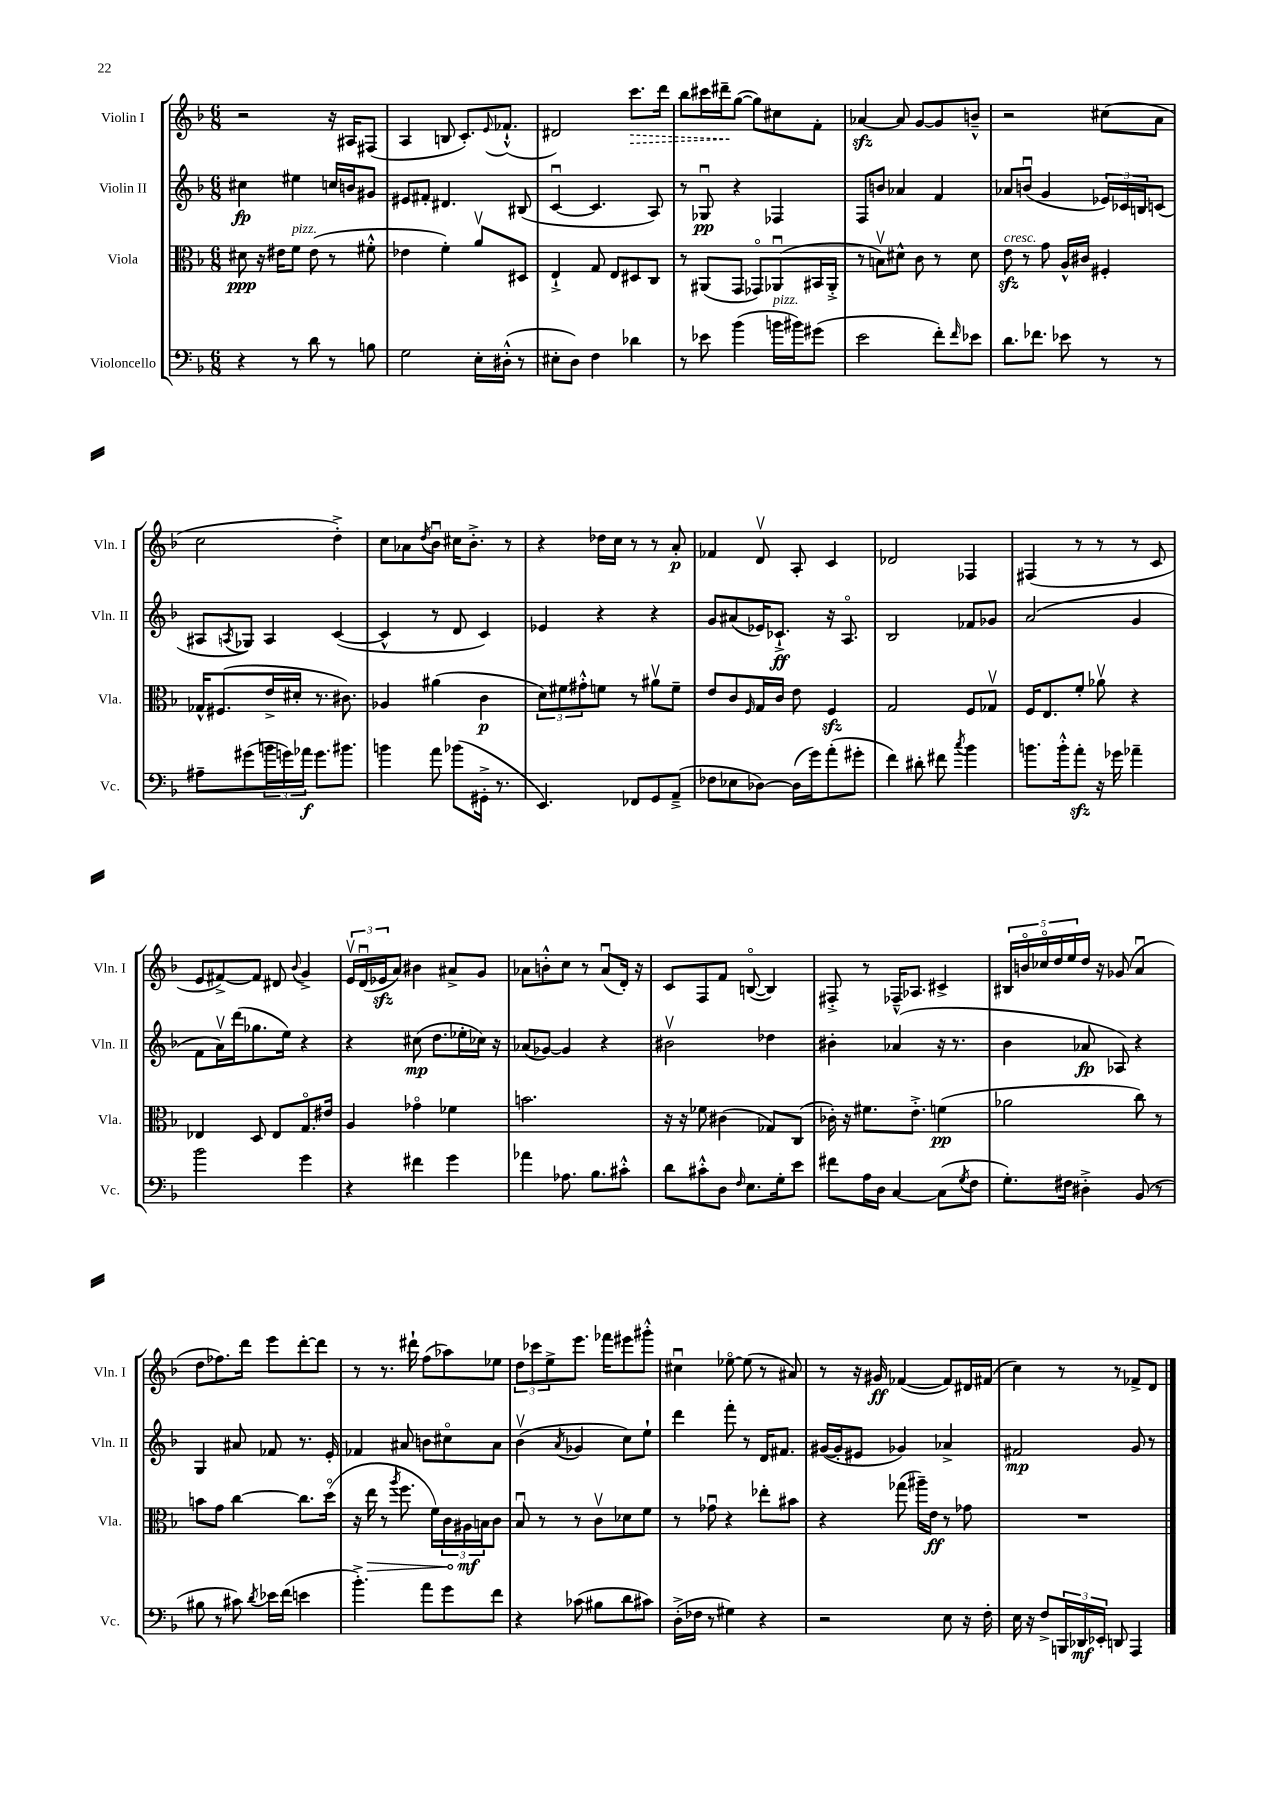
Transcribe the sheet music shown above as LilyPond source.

<<
\new StaffGroup <<
\new Staff = "s0" \with { instrumentName = "Violin I" shortInstrumentName = "Vln. I" } {
    \clef treble \key f \major \numericTimeSignature \time 6/8
    r2 r16 ais16 fis8( |
    a4 b8 c'8.-.) \appoggiatura { e'8 } fes'8.-!-^( |
    dis'2) \once \override Hairpin.style = #'dashed-line c'''8.\> d'''16 |
    bes''8 cis'''16 dis'''16--\! g''8~( g''8) cis''8 f'8-. |
    aes'4~\sfz aes'8 g'8~ g'8 b'8---^ |
    r2 cis''8( a'8 |
    c''2 d''4-.->) |
    c''8 aes'8 \acciaccatura { d''8 } bes'8\downbow cis''16 bes'8.-.-> r8 |
    r4 des''16 c''16 r8 r8 a'8-.\p |
    fes'4 d'8\upbow a8-. c'4 |
    des'2 fes4 |
    fis4( r8 r8 r8 c'8 |
    e'8 fis'8~->) fis'8 dis'8 \appoggiatura { bes'8 } g'4-> |
    \tuplet 3/2 { e'16\upbow d'16\downbow( ees'16\sfz } a'8) bis'4 ais'8-> g'8 |
    aes'8 b'8-.-^ c''8 r8 aes'8\downbow( d'16-.) r16 |
    c'8 f8 f'8 b8~\flageolet( b4) |
    fis8-.-> r8 fes16---^ aes8. cis'4-> |
    \tuplet 5/4 { bis16 b'16\flageolet ces''16\flageolet d''16 e''16 } d''16 r16 ges'8( a'4\downbow |
    d''8 fes''8.) d'''16 e'''8 d'''8~-. d'''8 |
    r8 r8. dis'''16-! f''8( aes''8) ees''8 |
    \tuplet 3/2 { d''8 ces'''8 e''8-> } e'''8. fes'''16 eis'''8 gis'''8-.-^ |
    cis''4\downbow ees''8~\flageolet ees''8( r8 ais'8) |
    r8 r16 gis'16\ff fes'4~( fes'8) dis'16 fis'16( |
    c''4) r8 r8 fes'8-> d'8 \bar "|." |
}
\new Staff = "s1" \with { instrumentName = "Violin II" shortInstrumentName = "Vln. II" } {
    \clef treble \key f \major \numericTimeSignature \time 6/8
    cis''4\fp eis''4 c''16 b'16 gis'8 |
    eis'8 fis'8-. dis'4. bis8( |
    c'4~\downbow c'4. a8) |
    r8 ges8\downbow\pp r4 fes4 |
    f8 b'8 aes'4 f'4 |
    aes'8 b'8\downbow( g'4 \tuplet 3/2 { ees'16) ces'16 b16 } c'8( |
    ais8 \acciaccatura { a8 } ges8) a4 c'4~( |
    c'4-^ r8 d'8 c'4) |
    ees'4 r4 r4 |
    g'8 ais'8( ees'16) ces'8.-!->\ff r16 a8.\flageolet |
    bes2 fes'8 ges'8 |
    a'2( g'4 |
    f'8 a'16\upbow) d'''16( ges''8. e''16) r4 |
    r4 cis''8\mp( d''8. ees''16-. ces''16) r16 |
    aes'8( ges'8~) ges'4 r4 |
    bis'2\upbow des''4 |
    bis'4-. aes'4( r16 r8. |
    bes'4 aes'8\fp aes8) r4 |
    g4 ais'8 fes'8 r8. e'16-. |
    fes'4 ais'8 b'8 cis''8\flageolet ais'8 |
    bes'4\upbow( \acciaccatura { a'8 } ges'4 c''8) e''8-! |
    d'''4 f'''8-. r8 d'16 fis'8. |
    gis'16~( gis'16-. eis'8 ges'4) aes'4-> |
    fis'2\mp g'8 r8 \bar "|." |
}
\new Staff = "s2" \with { instrumentName = "Viola" shortInstrumentName = "Vla." } {
    \clef alto \key f \major \numericTimeSignature \time 6/8
    dis'8\ppp r16 eis'16 f'8^\markup { \italic "pizz." } eis'8( r8 fis'8-.-^ |
    ees'4 f'4-.) a'8\upbow dis8 |
    e4-!-> g8 e8 dis8 c8 |
    r8 ais,8( g,8 ges,8\flageolet) aes,8\downbow( bis,16 aes,16-.-> |
    r8 b8\upbow) dis'8-^ c'8 r8 dis'8 |
    e'8\sfz^\markup { \italic "cresc." } r8 g'8 a16-^ cis'16 fis4-. |
    ges16-^ fis8.( e'16-> dis'16-. r8. cis'8.) |
    aes4 ais'4( c'4\p |
    \tuplet 3/2 { d'8) fis'8 gis'8-.-^ } f'8 r8 ais'8\upbow f'8-- |
    e'8 c'8 \grace { f16 } g16 c'16 e'8 f4\sfz |
    g2 f8 ges8\upbow |
    f16 e8. f'8-. aes'8\upbow r4 |
    ees4 d8 ees8 g8.\flageolet eis'16 |
    a4 ges'4\flageolet fes'4 |
    b'2. |
    r16 r16 fes'8 cis'4( ges8) c8( |
    ces'16-.) r16 fis'8. e'8.-.-> f'4\pp( |
    aes'2 c''8) r8 |
    b'8 g'8 c''4~ c''8. d''16\flageolet( |
    r16 \once \override Hairpin.circled-tip = ##t e''16\> r8 \acciaccatura { a''8 } f''8. f'16) \tuplet 3/2 { c'16 ais16\mf\! b16 } c'8 |
    bes8\downbow r8 r8 c'8\upbow des'8 f'8 |
    r8 ges'8\downbow r4 ees''8-. bis'8 |
    r4 ges''8( ais''16--) e'16\ff r8 ges'8 |
    R2. \bar "|." |
}
\new Staff = "s3" \with { instrumentName = "Violoncello" shortInstrumentName = "Vc." } {
    \clef bass \key f \major \numericTimeSignature \time 6/8
    r4 r8 d'8 r8 b8 |
    g2 e16-. dis16-.-^( r8 |
    eis8-. d8) f4 des'4 |
    r8 ees'8 bes'4( b'16^\markup { \italic "pizz." } bis'16) gis'8( |
    e'2 f'8-.) \grace { f'16 } ees'8 |
    d'8. fes'8. ees'8 r8 r8 |
    ais8-- gis'8( \tuplet 3/2 { b'16 g'16) aes'16\f } g'8. bis'8. |
    b'4 a'8 bes'8( gis,16-.-> r8. |
    e,4.) fes,8 g,8 a,8--->( |
    fes8 ees8 des8~) des16( g'16) a'8-.( gis'8-. |
    f'4) dis'8-. fis'8 \acciaccatura { c''8 } bes'4 |
    b'8. b'16-.-^ a'8-.\sfz r16 ges'16 aes'4-- |
    bes'2 g'4 |
    r4 fis'4 g'4 |
    aes'4 aes8. bes8. cis'8-.-^ |
    d'8 cis'8-.-^ d8 \grace { f16 } e8. g16-. e'8 |
    fis'8 a16 d16 c4~ c8( \acciaccatura { g8 } f8 |
    g8.-.) fis16 dis4-.-> bes,8( r8 |
    bis8 r8 cis'8) \acciaccatura { d'8 } ees'16 f'16( e'4 |
    bes'4.-.->) a'8 g'8 f'8 |
    r4 ces'8( bis8 d'8 cis'8) |
    d16-.->( fes16 r8 gis4) r4 |
    r2 e8 r16 f16-. |
    e16 r16 f8-> \tuplet 3/2 { b,,16 des,16\mf ees,16-. } d,8 a,,4 \bar "|." |
}
>>
>>
\layout { \context { \Score \remove "Bar_number_engraver" } }
